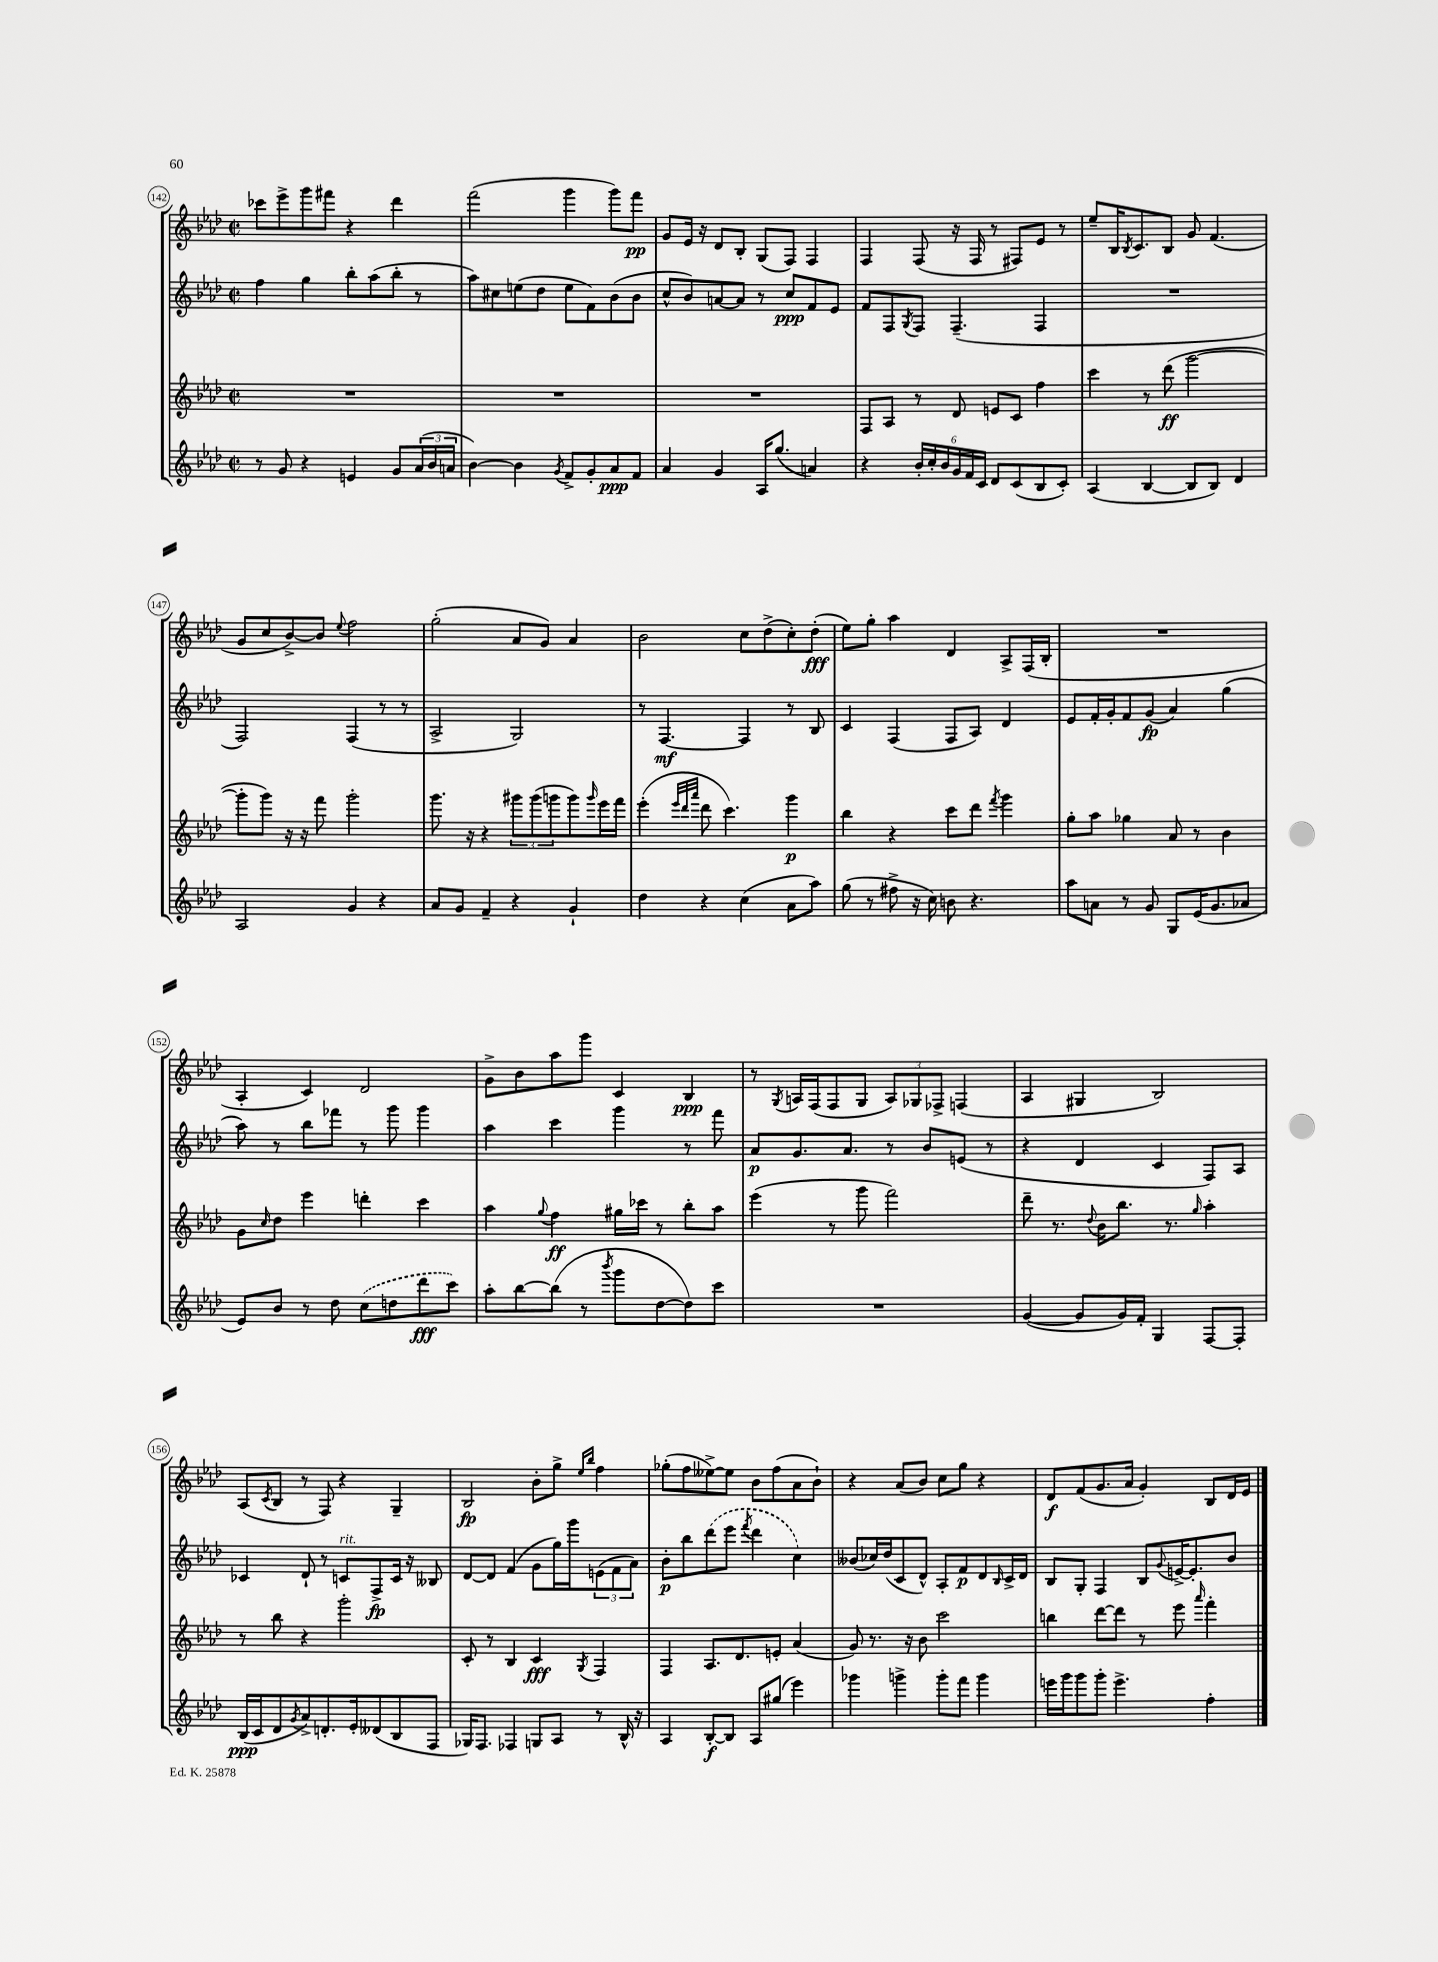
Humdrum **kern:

**kern	**kern	**kern	**kern
*staff4	*staff3	*staff2	*staff1
*clefG2	*clefG2	*clefG2	*clefG2
*k[b-e-a-d-]	*k[b-e-a-d-]	*k[b-e-a-d-]	*k[b-e-a-d-]
*M2/2	*M2/2	*M2/2	*M2/2
*met(c|)	*met(c|)	*met(c|)	*met(c|)
8r	1r	4ff\	8ccc-\L
8g/	.	.	8eee-^\
4r	.	4gg\	8ggg\
.	.	.	8fff#\J
4e/	.	8bb-'\L	4r
.	.	(8aa-\	.
8g/L	.	8bb-'\J	4ddd-\
(24a-/L	.	8r	.
24b-/	.	.	.
24a/JJ	.	.	.
=	=	=	=
[4b-\)	1r	8aa-\L)	(2fff\
.	.	8cc#\	.
4b-\]	.	(8ee\	.
.	.	8dd-\J	.
8qg/	.	.	.
8f^/L	.	8ee\L	4ggg\
8g'/	.	8f\)	.
8a-/	.	(8b-\	8ggg\L)
8f/J	.	8b-\J	8fff\J
=	=	=	=
4a-/	1r	8cc^^/L	8g/L
.	.	8b-/)	16e-/Jk
.	.	.	16r
4g/	.	[8a/	8d-/L
.	.	8a/]J	8B-'/J
16A-/LK	.	8r	(8G/L
(8.gg/J	.	.	.
.	.	8cc/L	8F/J)
4a/)	.	8f/	4F/
.	.	8e-/J	.
=	=	=	=
4r	8F/L	8f/L	4F/
.	8A-/J	8F/	.
.	.	8qG/	.
24b-'/LL	8r	8F/J	(8F/
24cc'/	.	.	.
24b-/	.	.	.
24g/	8d-/	(4.F~/	16r
24f/	.	.	.
.	.	.	16F/
24c/JJ	.	.	.
8d-/L	8e/L	.	8r
(8c/	8c/J	.	8F#/L)
8B-/	4ff\	4F/	8e-/J
8c'/J)	.	.	8r
=	=	=	=
(4A-/	4ccc\	1r	8ee-~/L
.	.	.	16B-/K
.	.	.	8qB-/
.	.	.	8.c/
[4B-/	8r	.	.
.	(8ddd-\	.	8B-/J
8B-/]L	[2ggg\	.	8g/
8B-/J)	.	.	(4.f/
4d-/	.	.	.
=	=	=	=
2A-/	8ggg'\]L	2F/)	8g/L
.	8ggg\J)	.	8cc/
.	16r	.	[8b-^/)
.	16r	.	.
.	8fff\	.	8b-/]J
.	.	.	8qqee-/
4g/	2ggg'\	(4F/	2ff\
4r	.	8r	.
.	.	8r	.
=	=	=	=
8a-/L	8.ggg\	2A-^/	(2gg'\
8g/J	.	.	.
.	16r	.	.
4f~/	4r	.	.
4r	12ggg#\L	2G/)	8a-/L
.	(12ggg#\	.	.
.	.	.	8g/J)
.	12ggg\	.	.
4g`/	8ggg\)	.	4a-/
.	16qqggg/	.	.
.	16eee-\L	.	.
.	16fff\JJ	.	.
=	=	=	=
4dd-\	(4eee-'\	8r	2b-\
.	.	[4.F/	.
.	32qqeee-/LLL	.	.
.	32qqddd-/	.	.
.	32qqaaa-/JJJ	.	.
4r	8ddd-\	.	.
.	4.ccc\)	.	.
(4cc\	.	4F/]	8cc\L
.	.	.	(8dd-^\
8a-\L	4ggg\	8r	8cc'\)
8aa-\J)	.	8B-/	(8dd-'\J
=	=	=	=
(8gg\	4bb-\	4c/	8ee-\L)
8r	.	.	8gg'\J
8ff#^\	4r	(4F/	4aa-\
16r	.	.	.
16cc\)	.	.	.
8b\	8ccc\L	8F/L	4d-/
4.r	8ddd-\J	8A-/J)	.
.	8qfff/	.	.
.	4ggg\	4d-/	8A-^/L
.	.	.	(16F/L
.	.	.	16B-'/JJ
=	=	=	=
8aa-\L	8gg'\L	8e-/L	1r
8a\J	8aa-\J	16f'/L	.
.	.	16g'/J	.
8r	4gg-\	8f/	.
8g/	.	(8g/J	.
8G/L	8a-/	4a-/)	.
(16e-/K	8r	.	.
8.g/	.	.	.
.	4b-\	(4gg\	.
8a-/J	.	.	.
=	=	=	=
8e-/L)	8g\L	8aa-\)	4A-'/
.	16qqcc/	.	.
8b-/J	8dd-\J	8r	.
8r	4eee-\	8bb-\L	4c/)
8dd-\	.	8fff-\J	.
(8cc\L	4ddd'\	8r	2d-/
8dd\	.	8ggg\	.
8ddd-\	4ccc\	4ggg\	.
8ccc\J)	.	.	.
=	=	=	=
8aa-'\L	4aa-\	4aa-\	8g^\L
[8bb-\	.	.	8b-\
.	8qqgg/	.	.
(8bb-\]J	4ff\	4ccc\	8aa-\
8r	.	.	8ggg\J
8qbbb-/	.	.	.
8ggg\L	16gg#\LL	4ggg\	4c/
.	16ccc-\JJ	.	.
[8dd-\	8r	.	.
8dd-\])	8bb-'\L	8r	4B-/
8ccc\J	8aa-\J	8fff\	.
=	=	=	=
1r	(4eee-\	8a-/L	8r
.	.	.	8qG/
.	.	8.g/	16A/LL
.	.	.	(16F/J
.	8r	.	8F/
.	.	8.a-/J	.
.	8ggg\	.	8G/J
.	2fff\)	8r	12A/L)
.	.	.	12G-/
.	.	8b-/L	.
.	.	.	12F-^/J
.	.	(8e/J	(4F/
.	.	8r	.
=	=	=	=
([4g/	8ddd-~\	4r	4A-/
.	8.r	.	.
8g/]L	.	4d-/	4G#/
.	8qqdd-/	.	.
.	16b-\LK	.	.
16g/L)	8.bb-\J	.	.
16f'/JJ	.	.	.
4G/	.	4c/	2B-/)
.	8.r	.	.
.	16qqgg/	.	.
[8F/L	4aa-'\	8F/L)	.
8F'/]J	.	8A-/J	.
=	=	=	=
(16B-/LL	8r	4c-/	(8A-/L
16c/J	.	.	.
.	.	.	8qc/
8d-/	8bb-\	.	8B-/J
8qg/	.	.	.
8a-^/)	4r	8d-`/	8r
8.d'/	.	8r	8F/)
.	2ggg'\	8c/L	4r
16e-'/k	.	.	.
(8d--/	.	8F^/	.
8B-/	.	16c/Jk	4G~/
.	.	16r	.
8F/J	.	8B--/	.
=	=	=	=
16G-/LK)	8c'/	[8d-/L	2B-/
8.F/J	.	.	.
.	8r	8d-/]J	.
4F-/	4B-/	(4f/	.
8G/L	4c/	8g\L	8b-'\L
8A-/J	.	16gg\L)	8gg^\J
.	.	16ggg\J	.
.	.	.	16qqee-/LL
.	8qG/	.	16qqbb-/JJ
8r	4F/	(12e\	4ff\
.	.	12f\	.
16B-^^/	.	.	.
.	.	12a-\J)	.
16r	.	.	.
=	=	=	=
4A-/	4F/	8b-'\L	(8gg-'\L
.	.	8bb-\	8ff\
[8B-'/L	8.A-/L	(8ddd-\	[8ee--^\)
8B-/]J	.	8eee-\J	8ee--\]J
.	8.d-/	.	.
.	.	8qfff/	.
8A-/L	.	4ddd-\	8b-\L
(8gg#/J	8e'/J	.	(8ff\
4eee-\)	(4a-/	4cc\)	8a-\
.	.	.	8b-`\J)
=	=	=	=
4ggg-\	8g/)	(8b--/L	4r
.	8.r	16cc-/L)	.
.	.	(16dd-/J	.
4ggg^\	.	8c/	(8a-/L
.	16r	.	.
.	8b-\	8d-^^/J)	8b-/J)
8ggg'\L	2ccc\	8A-'/L	8cc\L
8fff\J	.	8f/	8gg\J
4ggg\	.	8d-/	4r
.	.	16qqB-/	.
.	.	16c^/L	.
.	.	16d-/JJ	.
=	=	=	=
16eee\LL	4bb\	8B-/L	8d-/L
16ggg\J	.	.	.
8ggg\	.	8G'/J	(8f/
8ggg'\J	[8ddd-\L	4F/	8.g/
4.eee^\	8ddd-\]J	.	.
.	.	.	16a-/Jk
.	8r	8B-/L	4g'/)
.	.	8qqg/	.
.	8eee-\	[16e^/K	.
.	.	8.e'/]	.
.	16qqaaa-/	.	.
4ff'\	4fff'\	.	8B-/L
.	.	8b-/J	16d-/L
.	.	.	16e-/JJ
==	==	==	==
*-	*-	*-	*-
